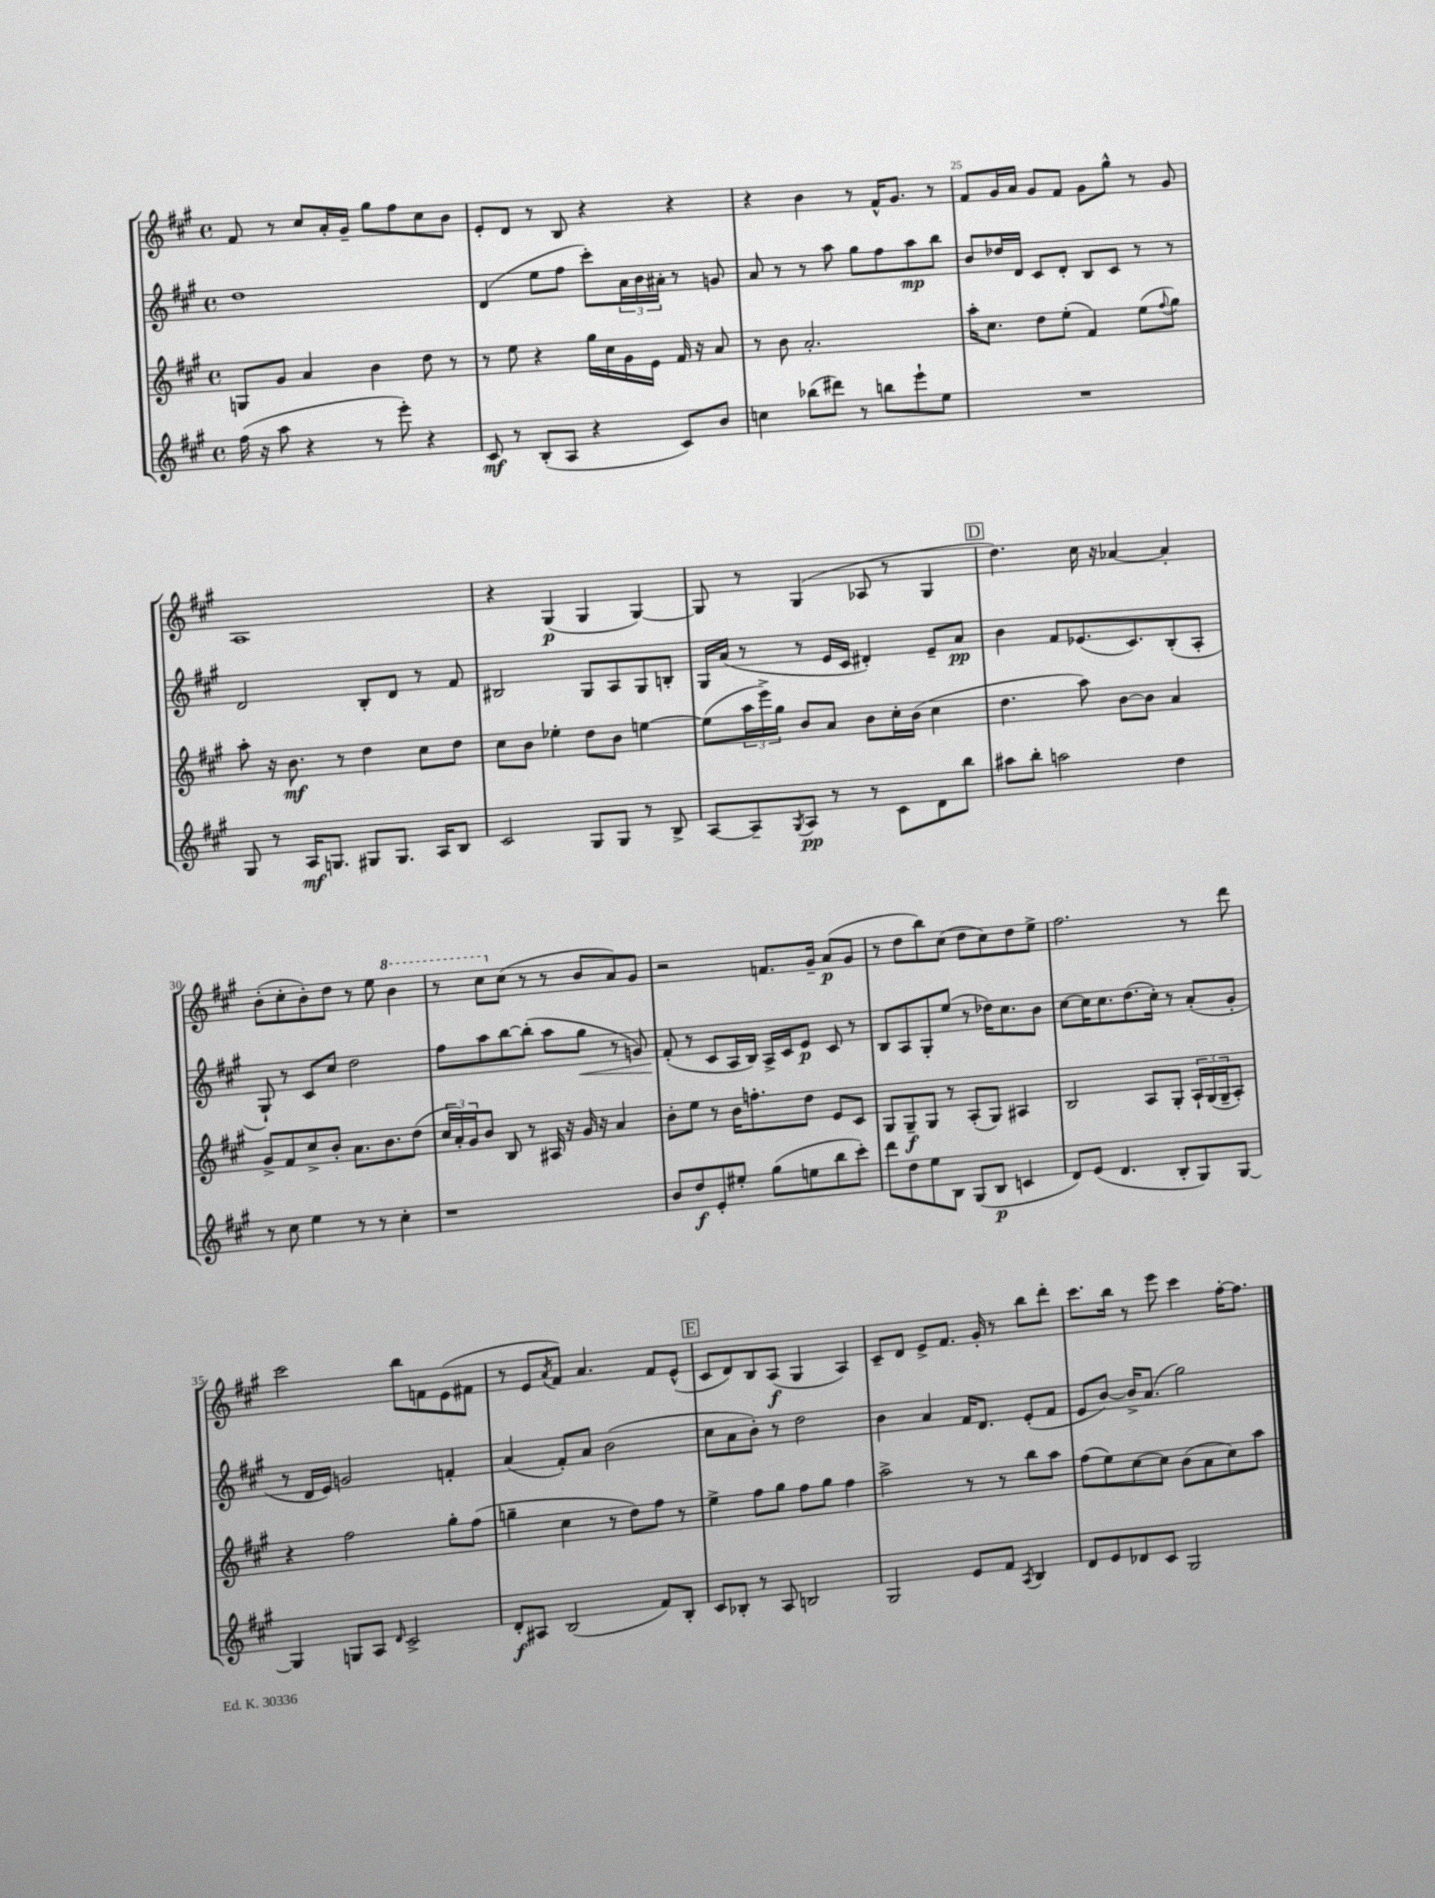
<<
\new StaffGroup <<
\new Staff = "s0" {
    \clef treble \key a \major \defaultTimeSignature \time 4/4
    fis'8 r8 cis''8 a'16-. gis'16-- gis''8 fis''8 cis''8 b'8 |
    e'8-. d'8 r8 b8 r4 r4 |
    r4 b'4 r8 fis'16-^ gis'8. r8 |
    fis'8 gis'16 a'16 gis'8 fis'8 gis'8 gis''8-^ r8 gis'8 |
    a1 |
    r4 gis4\p( gis4 gis4~) |
    gis8 r8 gis4( aes8 r8 gis4 |
    \mark \markup { \box "D" } d''4.) cis''16 r16 aes'4~ aes'4-. |
    b'8-.( cis''8-. b'8-.) d''8 r8 e''8 \ottava #1 b''4 |
    r8 cis'''8 \ottava #0 cis''8( r8 r8 b'8 a'8) gis'8 |
    r2 f'8. gis'16-- a'8\p( gis'8 |
    r8 d''8 b''8) cis''8( d''8 cis''8) d''8 e''8-> |
    fis''2. r8 d'''8 |
    cis'''2 b''8 f'8 e'8( fis'8 |
    r8 e'8 \acciaccatura { a'8 } fis'8) a'4. fis'8 e'8-^( |
    \mark \markup { \box "E" } cis'8 d'8) b8 a8\f( gis4 a4) |
    cis'8-- d'8 e'8-> fis'8. gis'16-. r8 b''8 d'''8-. |
    cis'''8. b''16 r8 e'''8 cis'''4 fis''16~-. fis''8. \bar "|." |
}
\new Staff = "s1" {
    \clef treble \key a \major \defaultTimeSignature \time 4/4
    d''1 |
    d'4( e''8 fis''8 cis'''8-.) \tuplet 3/2 { a'16 b'16 ais'16-. } r8 g'8 |
    a'8 r8 r8 a''8 gis''8 fis''8 a''8\mp b''8 |
    b'8 des''16 d'16 cis'8 d'8-. b8 cis'8 r8 r8 |
    d'2 b8-. d'8 r8 fis'8 |
    bis2 gis8 a8 gis8 b8-. |
    gis16 a'16( r8 r8 e'16 cis'16 dis'4-.) e'8-- a'8\pp |
    \mark \markup { \box "D" } b'4 fis'8 ees'8.( cis'8.) b8-.( a8-. |
    gis8-!) r8 cis'8 cis''8 d''2 |
    fis''8 a''8 b''8~ b''8-.( a''8 gis''8\< r8 g'8) |
    fis'8-.\!( r8 cis'8 a16 b16) a16-> cis'16 e'8\p cis'8 r8 |
    b8 a8 gis8-. e''8( r8 des''16) cis''8. b'8 |
    cis''8~ cis''16 cis''8. d''8.( cis''16-.) r8 a'8-.( gis'8-. |
    r8 d'16 e'16) g'2 f'4-. |
    a'4( fis'8-.) a'8 b'2( |
    \mark \markup { \box "E" } cis''8 a'8 b'8-.) r8 d''2 |
    b'4 a'4 fis'16 d'8. e'8-.( fis'8 |
    e'8 b'8~) b'16-> a'8.( gis''2) \bar "|." |
}
\new Staff = "s2" {
    \clef treble \key a \major \defaultTimeSignature \time 4/4
    g8 gis'8 a'4 b'4 d''8 r8 |
    r8 e''8 r4 gis''16 cis''16 gis'16 e'16 fis'16 r16 a'8 |
    r8 b'8 a'2.-. |
    a''16-. cis''8. d''8 e''8-.( fis'4) e''8( \appoggiatura { fis''8 } gis''8) |
    a''8-. r16 b'8.\mf r8 d''4 cis''8 d''8 |
    cis''8 b'8 ees''4-. d''8 b'8 e''4~ |
    e''8( \tuplet 3/2 { a''16 e'''16->) gis''16 } b'8 a'8 b'8 cis''16-. b'16( cis''4 |
    \mark \markup { \box "D" } d''4. a''8) b'8~ b'8 a'4 |
    gis'8-> fis'8 cis''8-> b'8-. a'8. b'8. d''8( |
    \tuplet 3/2 { cis''16 a'16-.) gis'16 } b'8 b8 r8 ais16 r16 gis'16 r16 a'4 |
    b'8-. e''8 r8 b'16 f''8.-. d''8 e'8 cis'8 |
    gis8 gis8--\f gis8 r8 a8-.( gis8) ais4 |
    b2 a8 gis8-. \tuplet 3/2 { a16-! gis16( gis16-- } a8-.) |
    r4 fis''2 gis''8-. fis''8( |
    g''4-- cis''4 r8 d''8) fis''8 r8 |
    \mark \markup { \box "E" } e''4-> fis''8 gis''8 fis''8 gis''8 fis''4 |
    a''2-> r8 r8 b''8 a''8 |
    fis''8( e''8) cis''8~ cis''8 b'8( a'8 cis''8) a''8 \bar "|." |
}
\new Staff = "s3" {
    \clef treble \key a \major \defaultTimeSignature \time 4/4
    fis''16( r16 a''8 r4 r8 e'''8-.) r4 |
    cis'8\mf r8 b8-.( a8 r4 cis'8) b'8 |
    c''4 bes''8( dis'''8) r8 b''8 e'''8-! e''8 |
    R1 |
    gis8 r8 a16\mf g8. gis8 gis8. a16 b8 |
    cis'2 gis8 gis8 r8 b8-> |
    a8~ a8-- \acciaccatura { gis8 } a8\pp r8 r8 cis'8 d'8 b''8 |
    \mark \markup { \box "D" } ais''8 b''8-. a''2 d''4 |
    r8 cis''8 e''4 r8 r8 cis''4-. |
    r1 |
    b'8 d''8\f e'8-. eis''8-. gis''8( e''8 b''8 cis'''8-.) |
    d'''8 d''8 e''8 b8 gis8( b8\p c'4 |
    d'8) e'8( d'4. b8-. gis8) gis8~ |
    gis4 g8 a8 \grace { d'16 } cis'2-> |
    d'8-.\f ais8 b2( fis'8) b8-. |
    \mark \markup { \box "E" } cis'8 bes8-. r8 a8 b2 |
    gis2 e'8 fis'8 \acciaccatura { a8 } b4 |
    d'8 e'8 des'8 cis'8 gis2 \bar "|." |
}
>>
>>
\layout { \context { \Score currentBarNumber = #22 \override BarNumber.break-visibility = ##(#f #t #t) barNumberVisibility = #(every-nth-bar-number-visible 5) } }
